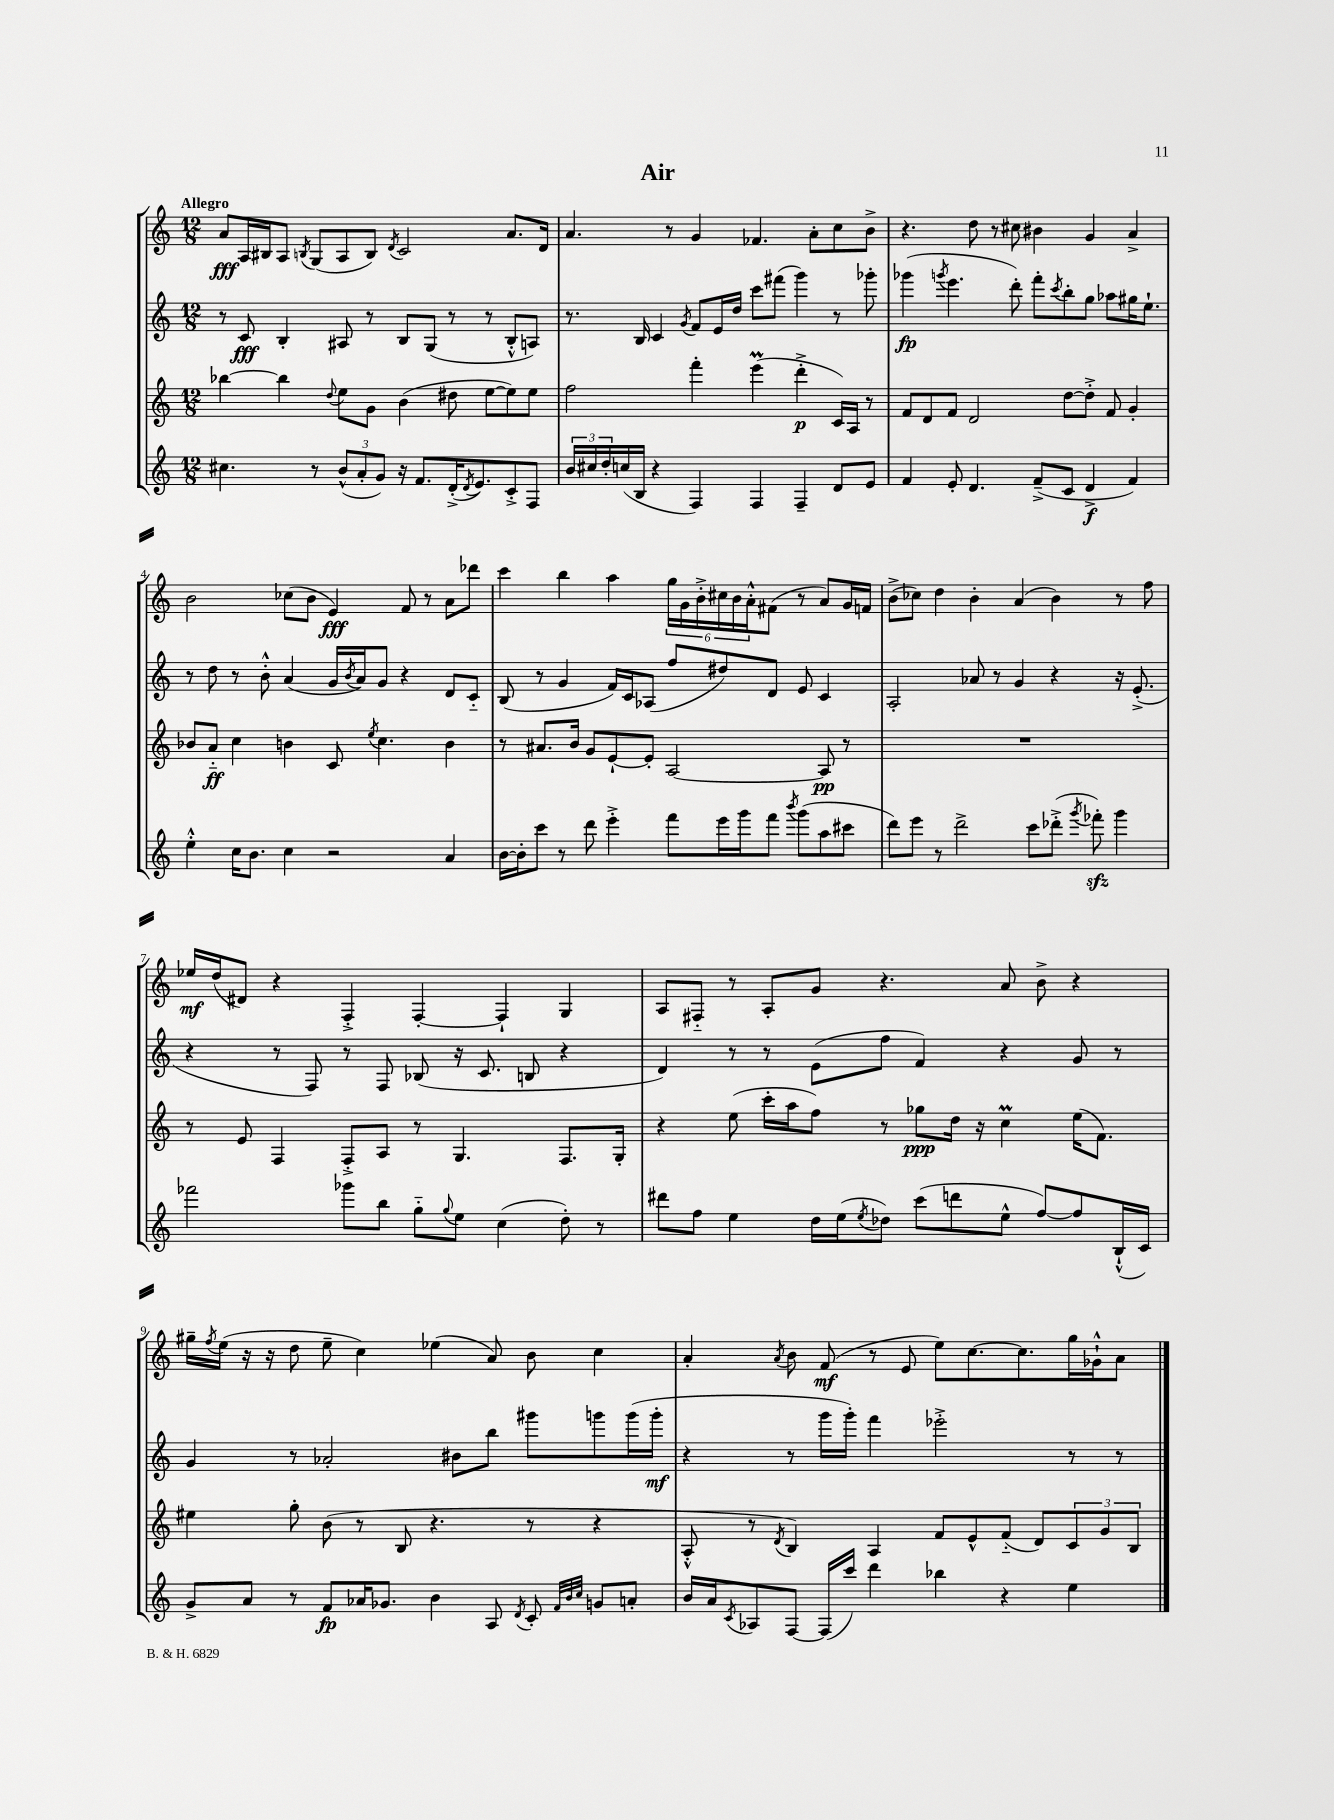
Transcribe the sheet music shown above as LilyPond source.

\header { title = "Air" }
<<
\new StaffGroup <<
\new Staff = "s0" {
    \clef treble \key c \major \numericTimeSignature \time 12/8 \tempo "Allegro"
    a'8\fff a16 bis16 a8 \acciaccatura { b8 } g8( a8 b8) \acciaccatura { d'8 } c'2 a'8. d'16 |
    a'4. r8 g'4 fes'4. a'8-. c''8 b'8-> |
    r4. d''8 r8 cis''8 bis'4 g'4 a'4-> |
    b'2 ces''8( b'8 e'4\fff) f'8 r8 a'8 des'''8 |
    c'''4 b''4 a''4 \tuplet 6/4 { g''16 g'16 b'16-.-> cis''16 b'16 a'16-.-^ } fis'8( r8 a'8) g'16 f'16 |
    b'8->( ces''8) d''4 b'4-. a'4( b'4) r8 f''8 |
    ees''16\mf d''16( dis'8) r4 f4-.-> f4~-. f4-! g4 |
    a8 fis8-_ r8 a8-. g'8 r4. a'8 b'8-> r4 |
    gis''16-- \acciaccatura { f''8 } e''16( r16 r16 d''8 e''8-- c''4) ees''4( a'8) b'8 c''4 |
    a'4-. \acciaccatura { a'8 } b'8 f'8\mf( r8 e'8 e''8) c''8.~ c''8. g''16 ges'16-!-^ a'8 \bar "|." |
}
\new Staff = "s1" {
    \clef treble \key c \major \numericTimeSignature \time 12/8
    r8 c'8\fff b4-. ais8 r8 b8 g8( r8 r8 b8-.-^ a8) |
    r8. b16 c'4 \acciaccatura { g'8 } f'8 e'16 d''16 c'''8 fis'''8( g'''4) r8 ges'''8-. |
    ges'''4\fp( \acciaccatura { g'''8 } e'''4. d'''8-.) f'''8-. \acciaccatura { c'''8 } b''8-. g''8 aes''8 gis''16 e''8.-! |
    r8 d''8 r8 b'8-.-^ a'4( g'16 \acciaccatura { b'8 } a'16) g'8 r4 d'8 c'8-_ |
    b8( r8 g'4 f'16) c'16 aes8( f''8 dis''8) d'8 e'8 c'4 |
    a2-. aes'8 r8 g'4 r4 r16 e'8.-.->( |
    r4 r8 f8) r8 f8 bes8( r16 c'8. b8 r4 |
    d'4) r8 r8 e'8( f''8 f'4) r4 g'8 r8 |
    g'4 r8 aes'2-. bis'8 b''8 gis'''8 g'''8 g'''16( g'''16-.\mf |
    r4 r8 g'''16 g'''16-.) f'''4 ees'''2-.-> r8 r8 \bar "|." |
}
\new Staff = "s2" {
    \clef treble \key c \major \numericTimeSignature \time 12/8
    bes''4~ bes''4 \appoggiatura { d''8 } e''8 g'8 b'4( dis''8 e''8~ e''8) e''8 |
    f''2 f'''4-. e'''4\prall( d'''4-.->\p c'16) a16 r8 |
    f'8 d'8 f'8 d'2 d''8~ d''8-.-> f'8 g'4-. |
    bes'8 a'8-_\ff c''4 b'4 c'8 \acciaccatura { e''8 } c''4. b'4 |
    r8 ais'8. b'16 g'8 e'8~-! e'8-. a2~ a8\pp r8 |
    R1. |
    r8 e'8 f4 f8-.-> a8 r8 g4. f8. g16-. |
    r4 e''8( c'''16-. a''16 f''8) r8 ges''8\ppp d''16 r16 c''4\prall e''16( f'8.) |
    eis''4 g''8-. b'8( r8 b8 r4. r8 r4 |
    a8-.-^ r8 \acciaccatura { d'8 } b4) a4 f'8 e'8-^ f'8-_( d'8) \tuplet 3/2 { c'8 g'8 b8 } \bar "|." |
}
\new Staff = "s3" {
    \clef treble \key c \major \numericTimeSignature \time 12/8
    cis''4. r8 \tuplet 3/2 { b'8-^( a'8-. g'8) } r16 f'8. d'16-.->( \acciaccatura { d'8 } e'8.) c'8-.-> f8 |
    \tuplet 3/2 { b'16 cis''16 d''16-. } c''16( b16 r4 f4) f4 f4-- d'8 e'8 |
    f'4 e'8-. d'4. f'8--->( c'8 d'4->\f f'4) |
    e''4-.-^ c''16 b'8. c''4 r2 a'4 |
    b'16~ b'16-. c'''8 r8 d'''8 e'''4-.-> f'''8 e'''16 g'''16 f'''8 \acciaccatura { b'''8 } g'''8( a''8 cis'''8 |
    d'''8) e'''8 r8 d'''2-> c'''8 des'''8-.->( \acciaccatura { g'''8 } fes'''8-.\sfz) g'''4 |
    fes'''2 ges'''8 b''8 g''8-_ \appoggiatura { g''8 } e''8 c''4( d''8-.) r8 |
    dis'''8 f''8 e''4 d''16 e''16( \acciaccatura { e''8 } des''8) c'''8( d'''8 e''8-^ f''8~) f''8 b16-!-^( c'16) |
    g'8-> a'8 r8 f'8\fp aes'16 ges'8. b'4 a8 \acciaccatura { d'8 } c'8-. \grace { f'32 b'32 c''32 } g'8 a'8-. |
    b'16 a'16 \acciaccatura { c'8 } aes8 f8~ f16( c'''16) d'''4 bes''4 r4 e''4 \bar "|." |
}
>>
>>
